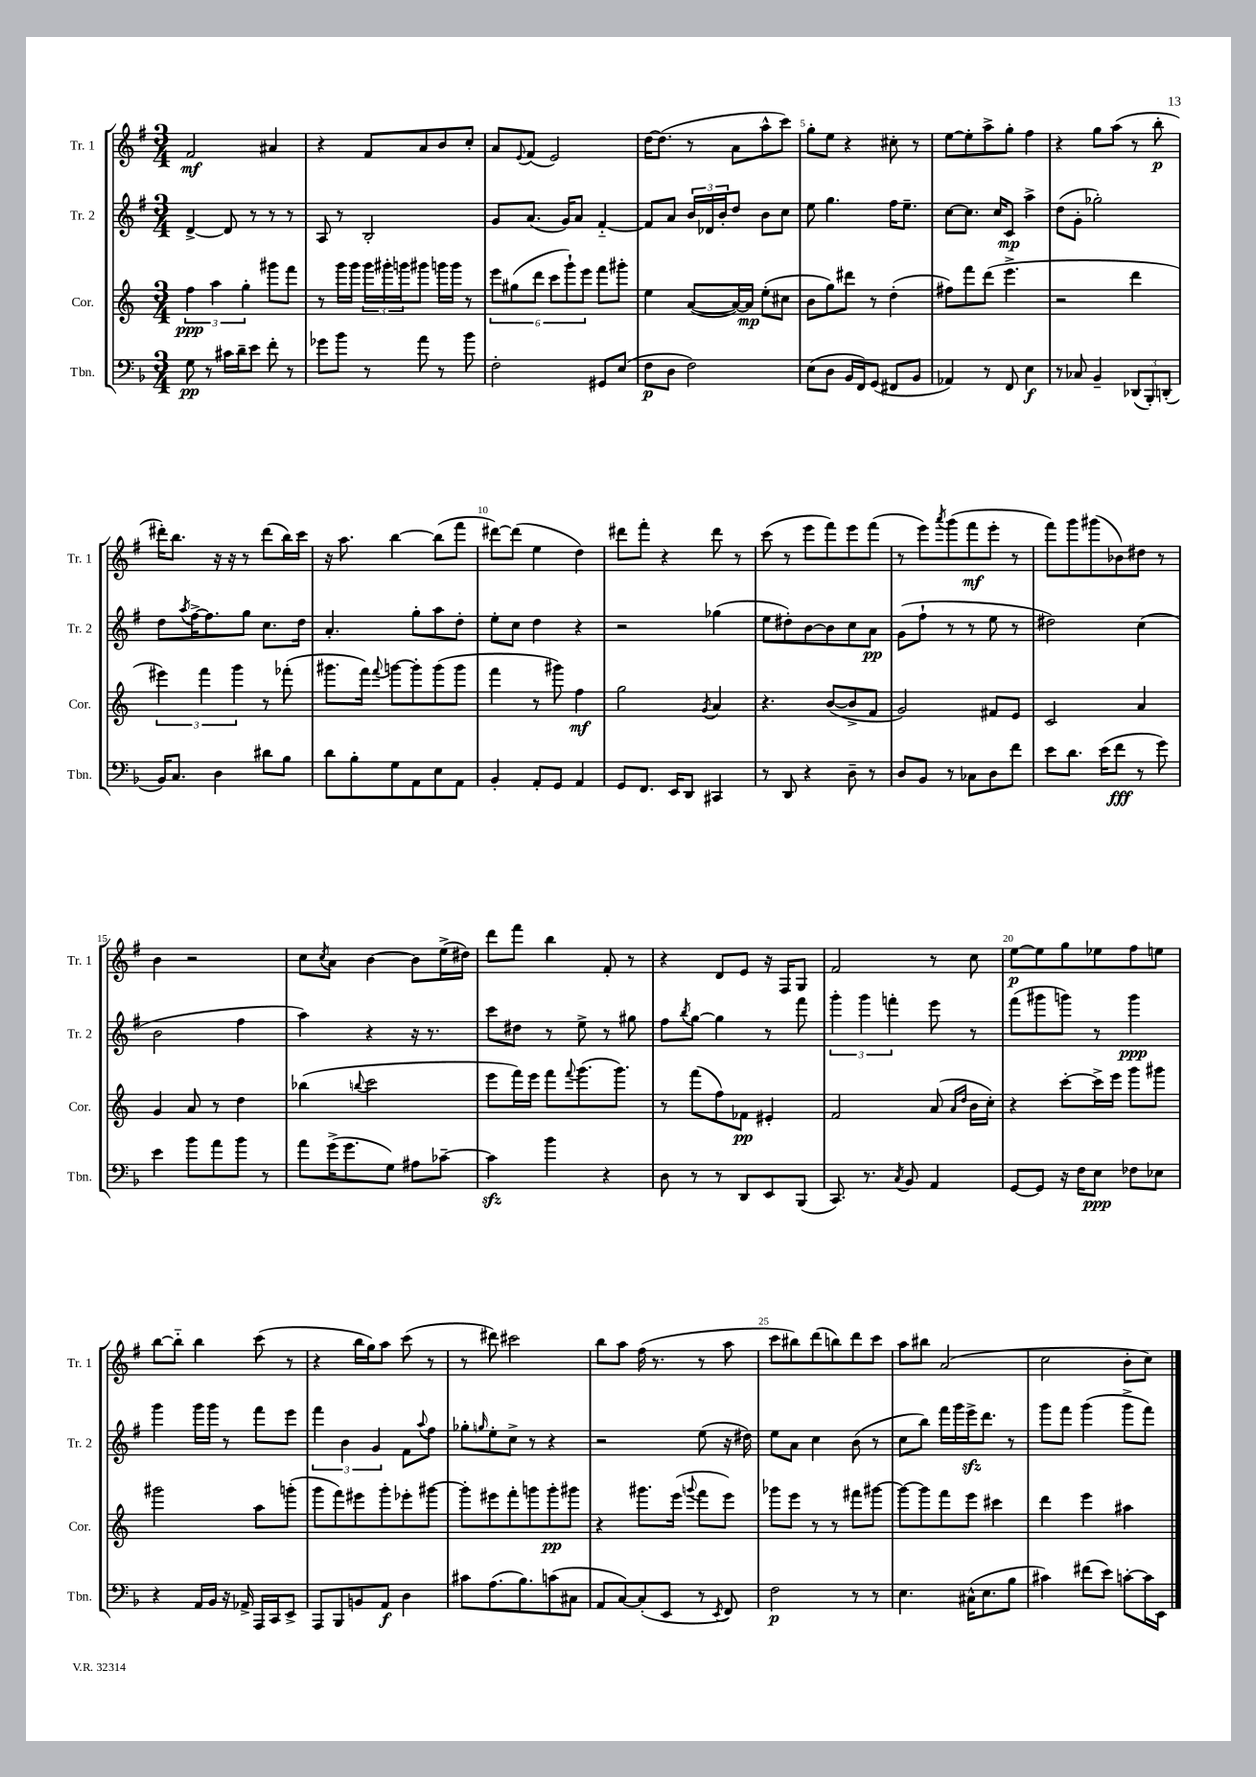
<<
\new StaffGroup <<
\new Staff = "s0" \with { instrumentName = "Tr. 1" shortInstrumentName = "Tr. 1" } {
    \clef treble \key g \major \numericTimeSignature \time 3/4
    fis'2\mf ais'4 |
    r4 fis'8 a'8 b'8 c''8-. |
    a'8 \appoggiatura { e'8 } fis'8( e'2) |
    d''16~ d''8.( r8 a'8 a''8-^ c'''8) |
    g''8-. e''8 r4 cis''8-. r8 |
    e''8~ e''8-. a''8-> g''8-. fis''4 |
    r4 g''8 a''8( r8 b''8-.\p |
    dis'''16-.) b''8. r16 r16 r8 dis'''8( b''16) c'''16 |
    r16 a''8. b''4~ b''8( fis'''8 |
    dis'''8~) dis'''8( e''4 d''4) |
    dis'''8 fis'''8-. r4 dis'''8 r8 |
    c'''8( r8 e'''8 fis'''8) e'''8 fis'''8( |
    r8 e'''8) \acciaccatura { a'''8 } g'''8( fis'''8\mf e'''8-. r8 |
    fis'''8) g'''8 gis'''8( bes'8) dis''8 r8 |
    b'4 r2 |
    c''8 \acciaccatura { c''8 } a'8 b'4~ b'8 e''16->( dis''16) |
    d'''8 fis'''8 b''4 fis'8-. r8 |
    r4 d'8 e'8 r16 fis16 g8 |
    fis'2 r8 c''8 |
    e''8~\p e''8 g''8 ees''8 fis''8 e''8 |
    b''8~ b''8-_ b''4 c'''8( r8 |
    r4 b''16 g''16) a''8 c'''8( r8 |
    r8 dis'''8) cis'''2 |
    b''8 a''8 fis''16( r8. r8 a''8 |
    c'''8 bis''8) d'''8( b''8) d'''8 c'''8 |
    a''8 bis''8 a'2( |
    c''2 b'8-. c''8) \bar "|." |
}
\new Staff = "s1" \with { instrumentName = "Tr. 2" shortInstrumentName = "Tr. 2" } {
    \clef treble \key g \major \numericTimeSignature \time 3/4
    d'4~-> d'8 r8 r8 r8 |
    a8 r8 b2-. |
    g'8 a'8.( g'16) a'8 fis'4~-_ |
    fis'8 a'8 \tuplet 3/2 { b'16 des'16 b'16-. } d''8 b'8 c''8 |
    e''8 g''4. fis''16 e''8.-- |
    c''8~ c''8. c''16 c'8\mp a''4-> |
    d''8( g'8-. ges''2-.) |
    d''8 \acciaccatura { a''8 } fis''16~-> fis''8. g''8 c''8. d''16 |
    a'4.-. g''8-. a''8 d''8-. |
    e''8-. c''8 d''4 r4 |
    r2 ges''4( |
    e''8 dis''8-.) b'8~ b'8 c''8 a'8\pp |
    g'8( fis''8-! r8 r8 e''8 r8 |
    dis''2) c''4( |
    b'2 fis''4 |
    a''4) r4 r16 r8. |
    c'''8 dis''8 r8 e''8-> r8 gis''8 |
    fis''8 \acciaccatura { b''8 } g''8~ g''4 r8 fis'''8 |
    \tuplet 3/2 { g'''4-. g'''4 f'''4-. } e'''8 r8 |
    fis'''8( gis'''8 g'''8) r8 g'''4\ppp |
    g'''4 g'''16 g'''16 r8 fis'''8 e'''8 |
    \tuplet 3/2 { fis'''4 b'4 g'4 } fis'8 \appoggiatura { a''8 } fis''8 |
    ges''8-. \grace { g''16 } e''8-. c''8-> r8 r4 |
    r2 e''8( r16 dis''16) |
    e''8 a'8 c''4 b'8( r8 |
    c''8 b''8) fis'''16 g'''16 e'''16->\sfz d'''8. r8 |
    g'''8 fis'''8 g'''4( g'''8-> fis'''8) \bar "|." |
}
\new Staff = "s2" \with { instrumentName = "Cor." shortInstrumentName = "Cor." } {
    \clef treble \key c \major \numericTimeSignature \time 3/4
    \tuplet 3/2 { f''4\ppp a''4 g''4-. } gis'''8 f'''8 |
    r8 g'''16 g'''16 \tuplet 3/2 { g'''16 gis'''16-. g'''16 } gis'''8 g'''16 g'''16 r8 |
    \tuplet 6/4 { e'''8 gis''8( d'''8 c'''8 g'''8-!) e'''8 } f'''8 gis'''8-. |
    e''4 a'8~( a'16~) a'16\mp e''8-.( cis''8 |
    b'8 g''8) dis'''8 r8 d''4-.( |
    fis''8) f'''8 d'''8( e'''4.-> |
    r2 d'''4 |
    \tuplet 3/2 { eis'''4) f'''4 g'''4 } r8 fes'''8-.( |
    gis'''8. f'''16) \appoggiatura { f'''8 } g'''8~ g'''8-. g'''8( g'''8 |
    f'''4 r8 gis'''8) f''4\mf |
    g''2 \acciaccatura { g'8 } a'4 |
    r4. b'8~( b'8-> f'8 |
    g'2) fis'8 e'8 |
    c'2 a'4 |
    g'4 a'8 r8 d''4 |
    bes''4( \appoggiatura { b''8 } c'''2 |
    e'''8 f'''16) e'''16 f'''8 \appoggiatura { f'''8 } g'''8.( g'''8.) |
    r8 f'''8( f''8) fes'8\pp eis'4-. |
    f'2 a'8( \grace { a'16 d''16 } b'16 c''16-.) |
    r4 c'''8~-. c'''16-> e'''16 g'''8 gis'''8 |
    gis'''2 a''8 g'''8-.( |
    g'''8 f'''8) eis'''8 g'''8-. ees'''8-. gis'''8~ |
    gis'''8-. eis'''8 f'''8-. g'''8 g'''8-.\pp gis'''8 |
    r4 gis'''8. e'''16( \appoggiatura { g'''8 } f'''8 e'''8) |
    ges'''8 e'''8 r8 r8 fis'''8 gis'''8~ |
    gis'''8~ gis'''8 f'''8 e'''8 cis'''4 |
    d'''4 e'''4 ais''4 \bar "|." |
}
\new Staff = "s3" \with { instrumentName = "Tbn." shortInstrumentName = "Tbn." } {
    \clef bass \key f \major \numericTimeSignature \time 3/4
    g8\pp r8 cis'16 d'16-- e'8 f'8-. r8 |
    ges'8 bes'8 r8 a'8 r8 bes'8 |
    f2-. gis,8 e8( |
    f8\p d8 f2) |
    e8( d8 bes,16 f,16) g,8( fis,8 bes,8 |
    aes,4) r8 f,8 e4\f |
    r8 ces8 bes,4-- \tuplet 3/2 { des,8( bes,,8-.) d,8-.( } |
    bes,16) c8. d4 dis'8 bes8 |
    d'8 bes8-. g8 a,8 e8 a,8 |
    bes,4-. a,8-. g,8 a,4 |
    g,8 f,8. e,16 d,8 cis,4 |
    r8 d,8 r4 d8-- r8 |
    d8 bes,8 r8 ces8 d8 f'8 |
    e'8 d'8. e'16( f'8\fff r8 g'8) |
    e'4 bes'8 a'8 bes'8 r8 |
    a'8 g'16->( g'8. g8) ais8 ces'8~-- |
    ces'4\sfz bes'4 r4 |
    d8 r8 r8 d,8 e,8 bes,,8( |
    c,8.) r8. \acciaccatura { c8 } bes,8 a,4 |
    g,8~ g,8 r16 f16 e8\ppp fes8 ees8 |
    r4 a,16 bes,16 r16 aes,16-> a,,16 c,16 e,8-> |
    a,,8 bes,,8 b,8 a,8\f d4 |
    cis'8 a8.( bes8.) c'8( cis8 |
    a,8 c8~) c8-.( e,8 r8 \acciaccatura { e,8 } f,8) |
    f2\p r8 r8 |
    e4. cis16-^( e8. bes8 |
    cis'4) fis'8( e'8) c'8~-. c'16 e,16 \bar "|." |
}
>>
>>
\layout { \context { \Score \override BarNumber.break-visibility = ##(#f #t #t) barNumberVisibility = #(every-nth-bar-number-visible 5) } }
